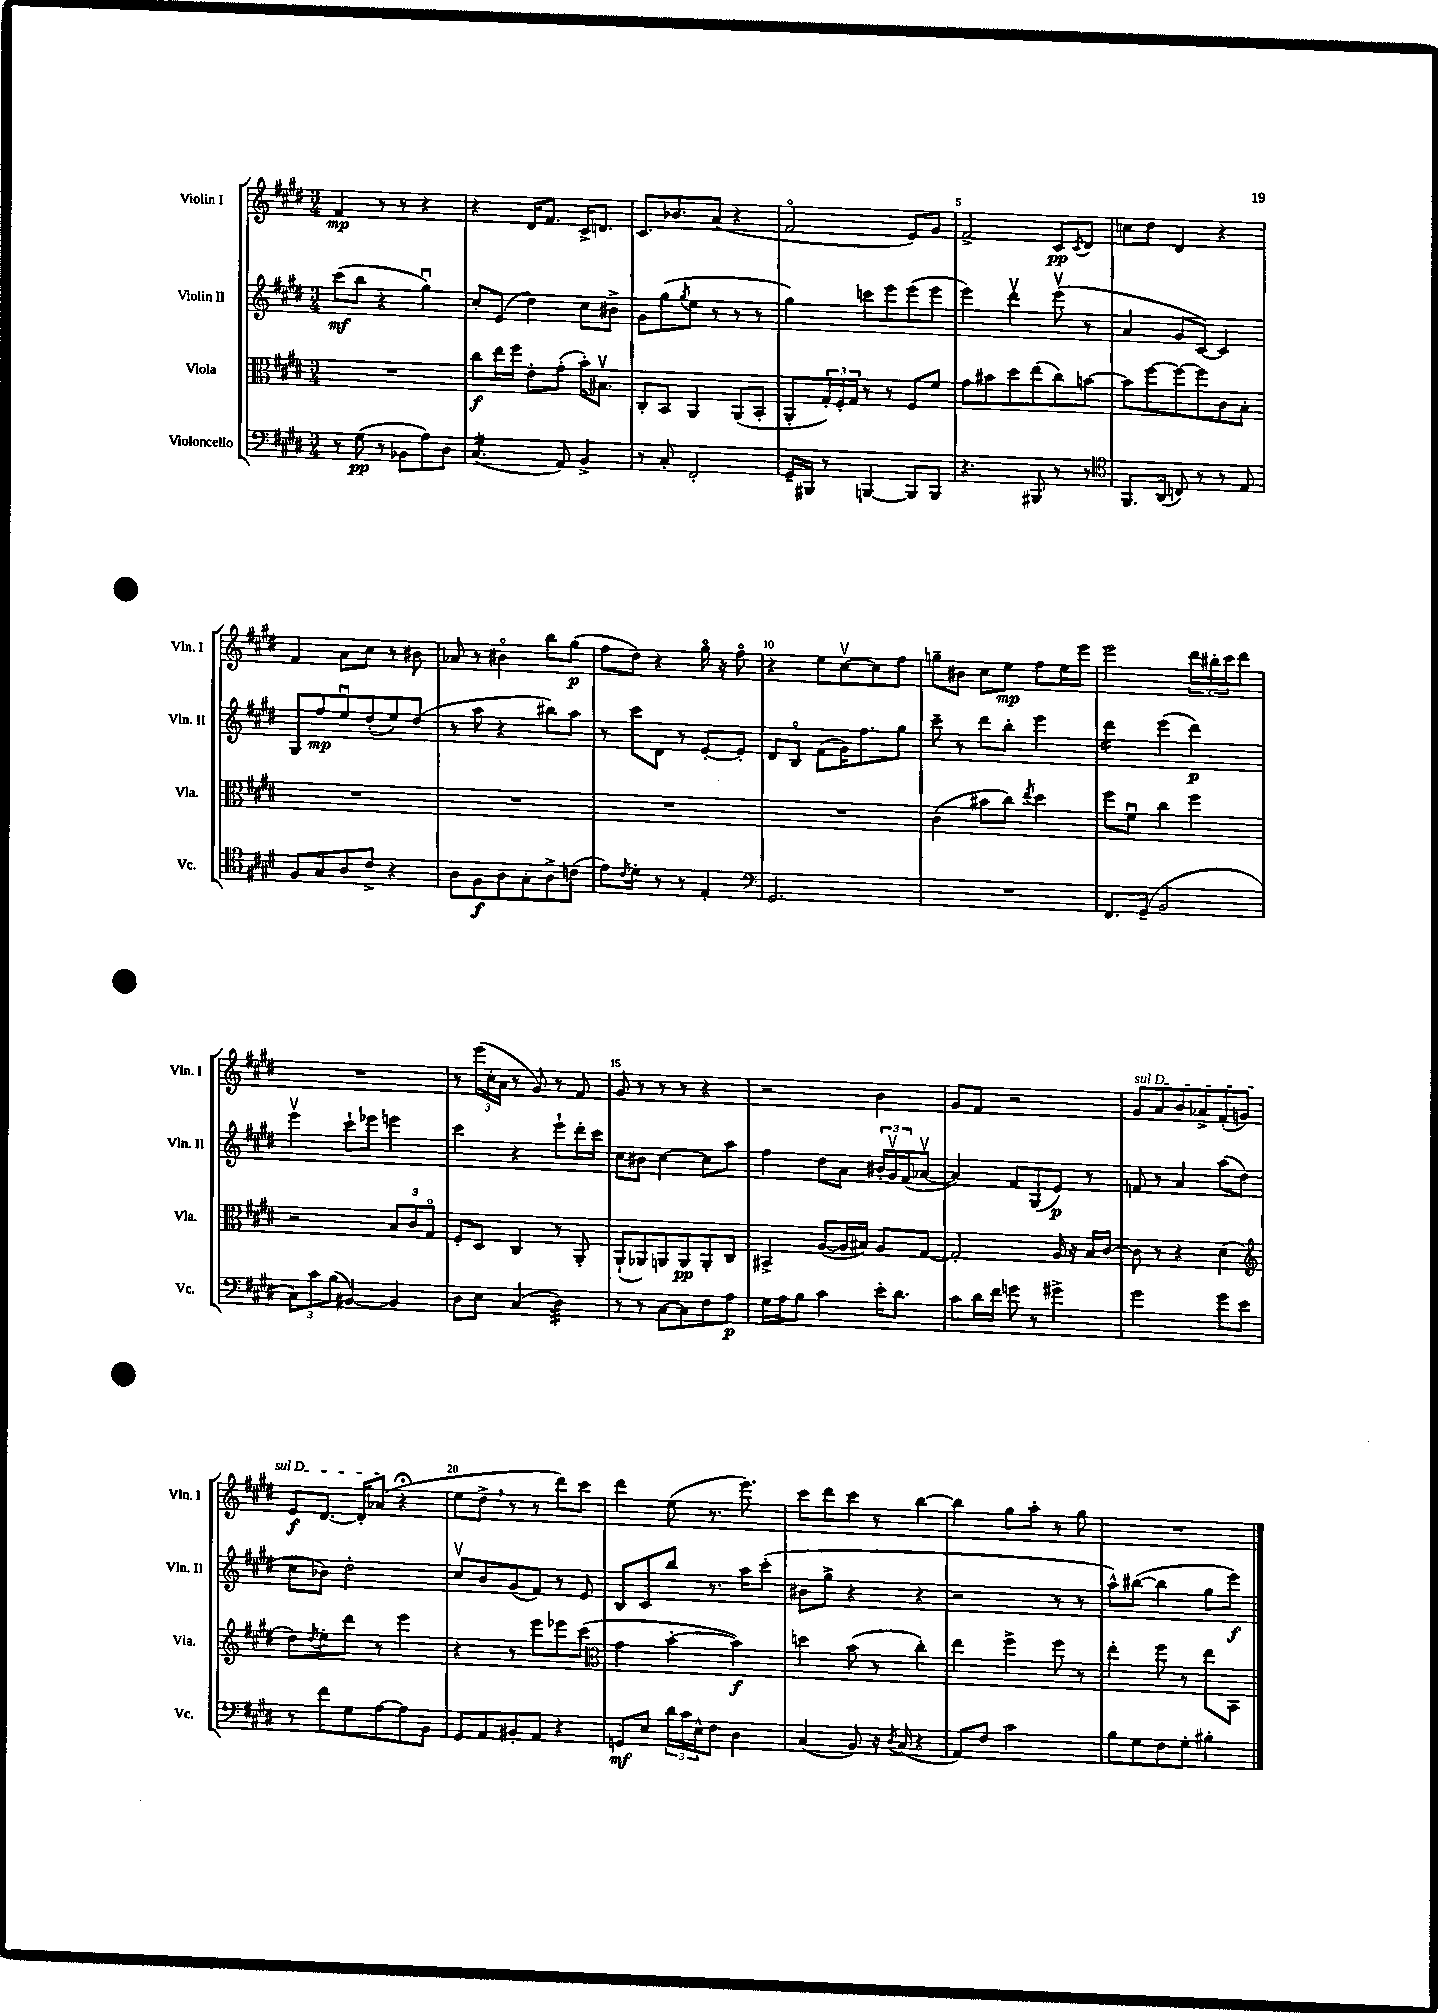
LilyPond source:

<<
\new StaffGroup <<
\new Staff = "s0" \with { instrumentName = "Violin I" shortInstrumentName = "Vln. I" } {
    \clef treble \key e \major \numericTimeSignature \time 3/4
    fis'4\mp r8 r8 r4 |
    r4 dis'16 fis'8. cis'16-> d'8. |
    cis'8. bes'8. a'8( r4 |
    fis'2\flageolet e'8) gis'8 |
    fis'2-> cis'8\pp \acciaccatura { cis'8 } dis'8 |
    c''8 dis''8 dis'4 r4 |
    fis'4 a'8 cis''8 r8 bis'8 |
    aes'8 r8 bis'4\flageolet b''8 gis''8\p( |
    fis''8 dis''8) r4 gis''16\flageolet r16 fis''8\flageolet |
    r4 e''8 cis''8~\upbow cis''8 fis''8 |
    g''8-- bis'8 cis''8 e''8\mp fis''8 e''16 e'''16 |
    e'''2 \tuplet 3/2 { dis'''16 bis''16-. cis'''16 } dis'''8 |
    R2. |
    r8 \tuplet 3/2 { e'''16( cis''16-. a'16 } r8 gis'8) r8 fis'8 |
    gis'8 r8 r8 r8 r4 |
    r2 b'4 |
    gis'8 fis'8 r2 |
    \once \override TextSpanner.bound-details.left.text = \markup { \italic "sul D" } gis'8\startTextSpan a'8 b'8 aes'8-> fis'8-.( g'8) |
    e'8\f dis'8.~ dis'16-. aes'8\stopTextSpan( r4\fermata |
    e''8 dis''8-> \breathe r8 r8 dis'''8) cis'''8 |
    dis'''4 e''8( r8. e'''8.) |
    cis'''8 dis'''8 cis'''8 r8 b''4~ |
    b''4 gis''8 a''8-. r8 gis''8 |
    R2. \bar "|." |
}
\new Staff = "s1" \with { instrumentName = "Violin II" shortInstrumentName = "Vln. II" } {
    \clef treble \key e \major \numericTimeSignature \time 3/4
    cis'''8\mf( b''8 r4 gis''4\downbow) |
    cis''8-. e'8( dis''4) cis''8 bis'8-> |
    gis'8 gis''8( \acciaccatura { gis''8 } e''8 r8 r8 r8 |
    gis''4) c'''8 e'''8 e'''8( e'''8 |
    e'''4) dis'''4\upbow e'''8\upbow( r8 |
    a'4 gis'8 cis'8~) cis'4 |
    gis8 fis''8\mp e''8\downbow dis''8-.( e''8) dis''8( |
    r8 a''8 r4 bis''8) a''8 |
    r8 cis'''8 dis'8 r8 e'8~-. e'8-. |
    dis'8 b8\flageolet fis'8( gis'16) fis''8. gis''8 |
    cis'''8-- r8 dis'''8 b''8-. e'''4 |
    dis'''4:16 e'''4( dis'''4\p) |
    e'''4\upbow cis'''8-! ees'''8 e'''4 |
    cis'''4 r4 e'''8-! dis'''16-. cis'''16 |
    cis''8 bis'8 cis''4~ cis''8 a''8 |
    fis''4 dis''8 a'8 \tuplet 3/2 { bis'16-. gis'16\upbow fis'16( } aes'8~\upbow |
    aes'4) fis'8 gis8( e'8\p) r8 |
    f'8 r8 a'4 a''8( dis''8 |
    cis''8 bes'8) dis''2-. |
    cis''8\upbow b'8 gis'8( fis'8) r8 e'8 |
    b8 cis'8 b''8 r8. a''16 cis'''8-.( |
    bis'8 gis''8-> r4 r4 |
    r2 r8 r8 |
    a''8-^) bis''8~( bis''4 gis''8 e'''8\f) \bar "|." |
}
\new Staff = "s2" \with { instrumentName = "Viola" shortInstrumentName = "Vla." } {
    \clef alto \key e \major \numericTimeSignature \time 3/4
    R2. |
    cis''8\f e''16 fis''16 e'8-. gis'8-.( b'16-.) bis8.\upbow |
    cis8-. b,8 a,4 a,8( b,8-. |
    a,8-. \tuplet 3/2 { gis16-.) fis16-. gis16 } r8 r8 fis8 fis'8 |
    gis'8 bis'8 dis''8 e''8( cis''8) b'8~ |
    b'8 fis''8~ fis''8~ fis''8 cis'8 b8-. |
    R2. |
    R2. |
    R2. |
    R2. |
    cis'4( bis'8 cis''8) \acciaccatura { e''8 } dis''4 |
    fis''8 fis'8\downbow cis''4 fis''4 |
    r2 \tuplet 3/2 { b8 cis'8 gis8\flageolet } |
    fis8-. dis8 cis4 r8 a,8-. |
    a,8-!( aes,8) a,8 a,8\pp a,8-. cis8 |
    bis,4-> a8~( a16 bis16) a8 gis8~ |
    gis2-. a16 r16 b16 cis'16~ |
    cis'8 r8 r4 dis'4( |
    \clef treble dis''8) \acciaccatura { dis''8 } e''8-. dis'''8 r8 e'''4 |
    r4 r8 e'''8 ees'''8 cis'''8( |
    \clef alto gis'4 b'4~-. b'4\f) |
    d''4 b'8( r8 cis''4-.) |
    e''4 fis''4-> fis''8 r8 |
    e''4-. fis''8 r8 e''8 b,8 \bar "|." |
}
\new Staff = "s3" \with { instrumentName = "Violoncello" shortInstrumentName = "Vc." } {
    \clef bass \key e \major \numericTimeSignature \time 3/4
    r8 gis8\pp( r8 bes,8 a8) dis8 |
    cis4.:16( a,8) b,4-> |
    r8 cis8-. fis,2-. |
    gis,16-- bis,,16 r8 b,,4~ b,,8 b,,8 |
    r4. bis,,8 r8 r8 |
    \clef tenor fis,8. a,16( c8) r8 r8 e8 |
    fis8 gis8 a8 cis'8-> r4 |
    a8 fis8\f a8 gis8-. a8-> c'8( |
    e'8) \acciaccatura { cis'8 } dis'8-. r8 r8 e4-. |
    \clef bass gis,2. |
    R2. |
    fis,8. gis,16--( b,2 |
    \tuplet 3/2 { cis8) cis'8 b8( } bis,4~) bis,4 |
    dis8 e8 cis4( dis4:32) |
    r8 r8 cis8~ cis8 fis8 a8\p |
    gis16 a16 b8 cis'4 e'16-. dis'8. |
    cis'8 dis'16 fis'16 g'8 r8 gis'4-> |
    gis'2 gis'8 e'8 |
    r8 fis'8 gis8 a8~ a8 b,8 |
    gis,8 a,8 bis,8-. a,8 r4 |
    g,8\mf e8 \tuplet 3/2 { dis'16 cis'16 e16-^ } fis8 dis4 |
    cis4( b,8) r16 \acciaccatura { dis8 } cis16( r4 |
    a,8) fis8 cis'2 |
    b8 gis8 fis8 gis8-. bis4-. \bar "|." |
}
>>
>>
\layout { \context { \Score \override BarNumber.break-visibility = ##(#f #t #t) barNumberVisibility = #(every-nth-bar-number-visible 5) } }
